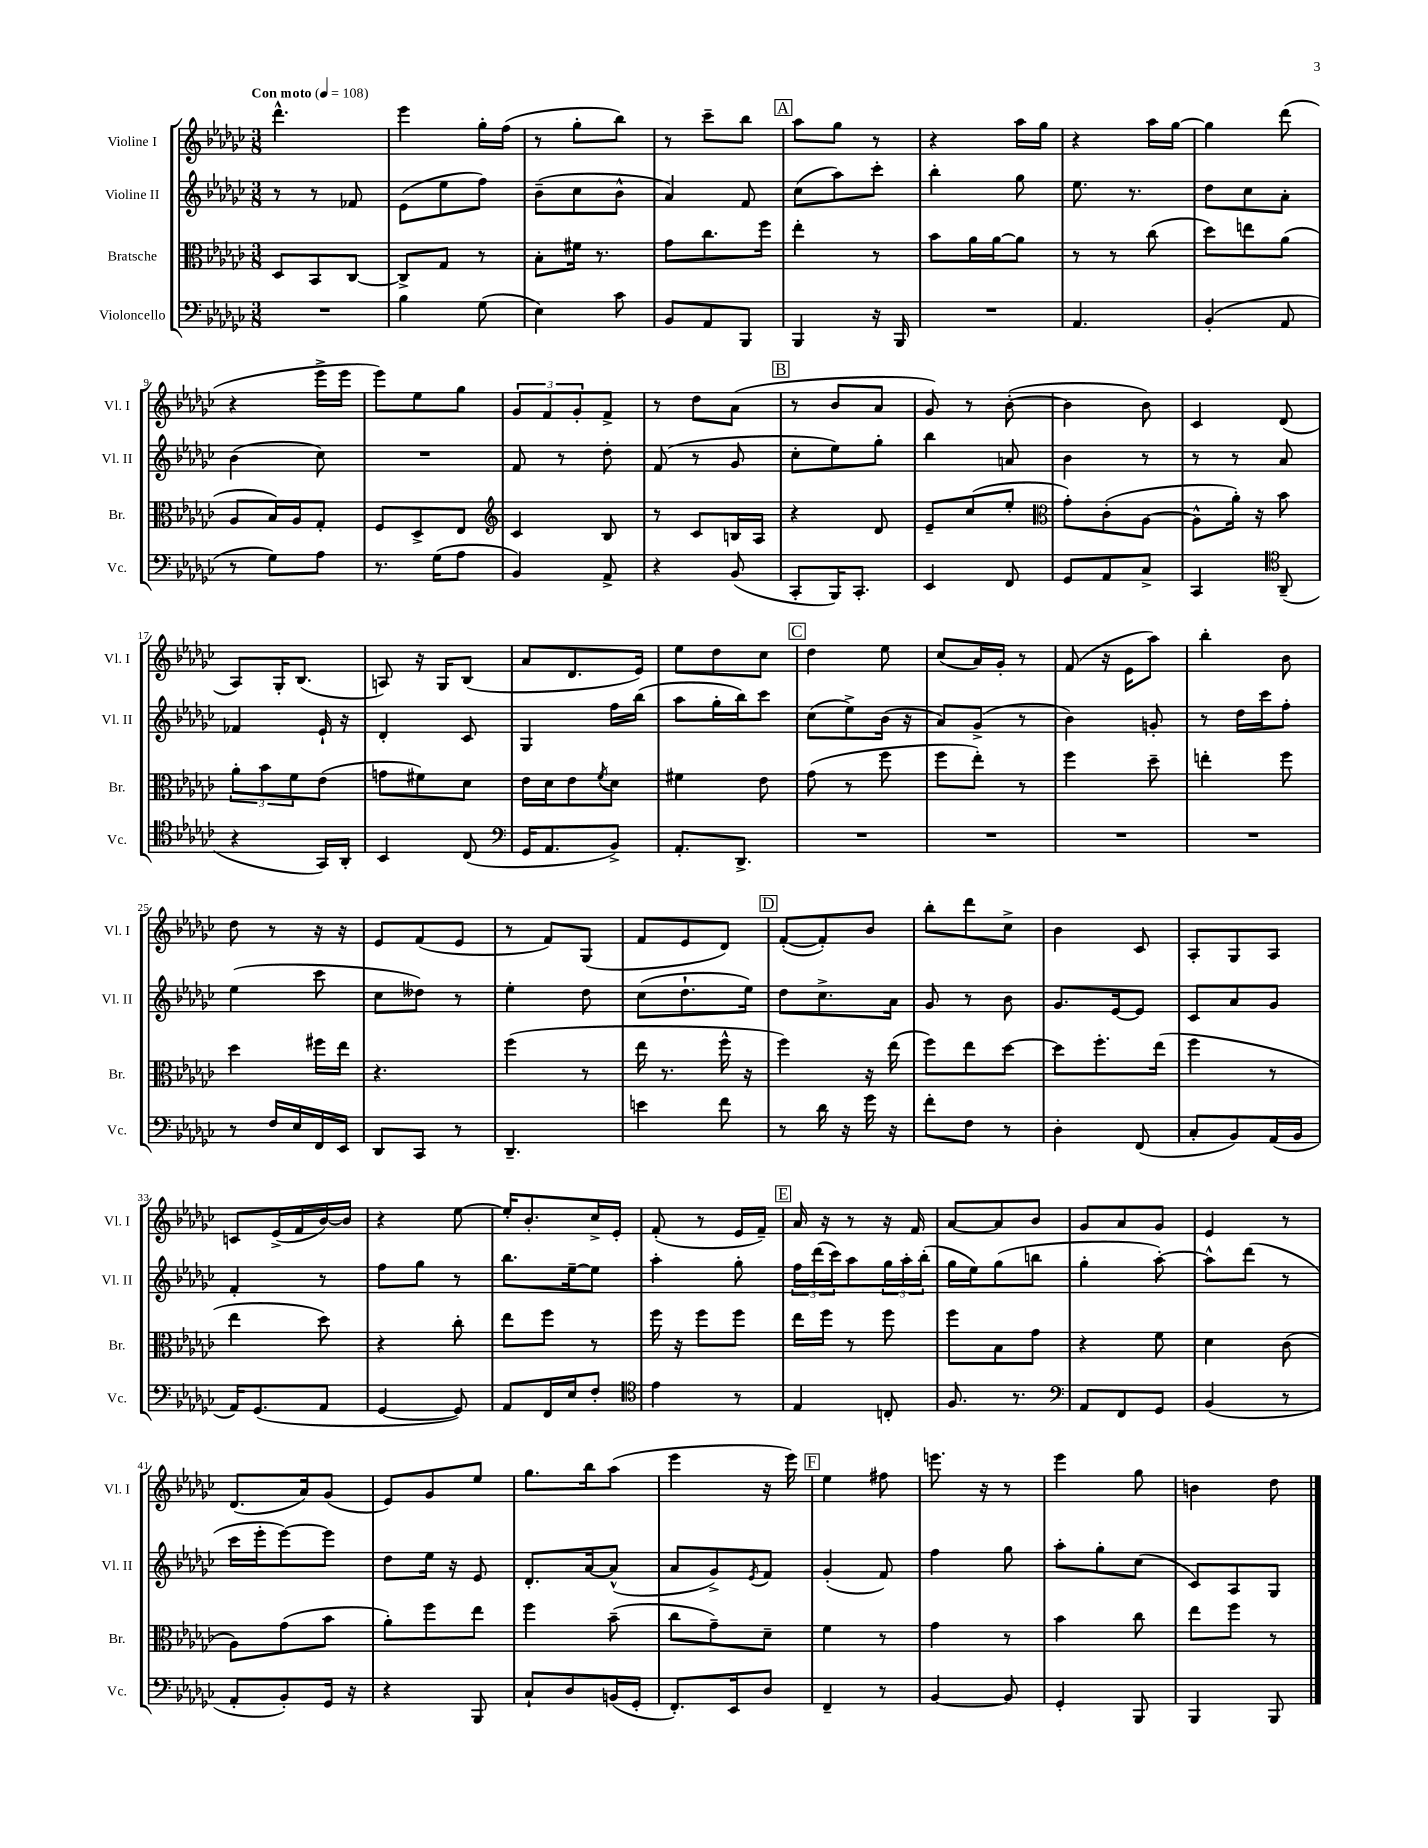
<<
\new StaffGroup <<
\new Staff = "s0" \with { instrumentName = "Violine I" shortInstrumentName = "Vl. I" } {
    \clef treble \key ges \major \numericTimeSignature \time 3/8 \tempo "Con moto" 4 = 108
    des'''4.-^ |
    ees'''4 ges''16-. f''16( |
    r8 ges''8-. bes''8) |
    r8 ces'''8-- bes''8 |
    \mark \markup { \box "A" } aes''8 ges''8 r8 |
    r4 aes''16 ges''16 |
    r4 aes''16 ges''16~ |
    ges''4 des'''8( |
    r4 ees'''16-> ees'''16 |
    ees'''8) ees''8 ges''8 |
    \tuplet 3/2 { ges'8 f'8 ges'8-. } f'8-> |
    r8 des''8 aes'8( |
    \mark \markup { \box "B" } r8 bes'8 aes'8 |
    ges'8) r8 bes'8~-.( |
    bes'4 bes'8) |
    ces'4 des'8( |
    aes8) ges16-. bes8.( |
    a8) r16 ges16 bes8( |
    aes'8 des'8. ees'16) |
    ees''8 des''8 ces''8 |
    \mark \markup { \box "C" } des''4 ees''8 |
    ces''8( aes'16) ges'16-. r8 |
    f'8( r16 ees'16 aes''8) |
    bes''4-. bes'8 |
    des''8 r8 r16 r16 |
    ees'8 f'8( ees'8 |
    r8 f'8) ges8( |
    f'8 ees'8 des'8) |
    \mark \markup { \box "D" } f'8~-.( f'8-.) bes'8 |
    bes''8-. des'''8 ces''8-> |
    bes'4 ces'8 |
    aes8-. ges8 aes8 |
    c'8 ees'16->( f'16 bes'16~) bes'16 |
    r4 ees''8~ |
    ees''16-. bes'8.-. ces''16-> ees'16-. |
    f'8-.( r8 ees'16 f'16--) |
    \mark \markup { \box "E" } aes'16 r16 r8 r16 f'16 |
    aes'8~ aes'8 bes'8 |
    ges'8 aes'8 ges'8 |
    ees'4 r8 |
    des'8.( aes'16) ges'8( |
    ees'8) ges'8 ees''8 |
    ges''8. bes''16 aes''8( |
    ees'''4 r16 ees'''16) |
    \mark \markup { \box "F" } ees''4 fis''8 |
    e'''8. r16 r8 |
    ees'''4 ges''8 |
    b'4 des''8 \bar "|." |
}
\new Staff = "s1" \with { instrumentName = "Violine II" shortInstrumentName = "Vl. II" } {
    \clef treble \key ges \major \numericTimeSignature \time 3/8
    r8 r8 fes'8 |
    ees'8( ees''8 f''8) |
    bes'8--( ces''8 bes'8-^ |
    aes'4) f'8 |
    \mark \markup { \box "A" } ces''8( aes''8) ces'''8-. |
    bes''4-. ges''8 |
    ees''8. r8. |
    des''8 ces''8 aes'8-. |
    bes'4( ces''8) |
    R4. |
    f'8 r8 des''8-. |
    f'8( r8 ges'8 |
    \mark \markup { \box "B" } ces''8-. ees''8) ges''8-. |
    bes''4 a'8 |
    bes'4 r8 |
    r8 r8 aes'8 |
    fes'4 ees'16-! r16 |
    des'4-. ces'8 |
    ges4 f''16 bes''16( |
    aes''8 ges''16-. bes''16) ces'''8 |
    \mark \markup { \box "C" } ces''8( ees''8->) bes'16( r16 |
    aes'8) ges'8->( r8 |
    bes'4) g'8-. |
    r8 des''16 ces'''16 f''8-. |
    ees''4( ces'''8 |
    ces''8 deses''8) r8 |
    ees''4-. des''8 |
    ces''8( des''8.-! ees''16) |
    \mark \markup { \box "D" } des''8 ces''8.-> aes'16 |
    ges'8 r8 bes'8 |
    ges'8. ees'16~ ees'8 |
    ces'8 aes'8 ges'8 |
    f'4-. r8 |
    f''8 ges''8 r8 |
    bes''8. ees''16~-- ees''8 |
    aes''4-. ges''8-. |
    \mark \markup { \box "E" } \tuplet 3/2 { f''16 des'''16( ces'''16) } aes''8 \tuplet 3/2 { ges''16 aes''16-. bes''16-.( } |
    ges''16 ees''16) ges''8( b''8 |
    ges''4-. aes''8~-.) |
    aes''8-^ des'''8( r8 |
    ces'''16 ees'''16-. ees'''8~) ees'''8 |
    des''8 ees''16 r16 ees'8 |
    des'8.-. aes'16~ aes'8-^( |
    aes'8 ges'8->) \acciaccatura { ees'8 } f'8 |
    \mark \markup { \box "F" } ges'4-.( f'8) |
    f''4 ges''8 |
    aes''8-. ges''8-. ces''8( |
    ces'8) aes8 ges8 \bar "|." |
}
\new Staff = "s2" \with { instrumentName = "Bratsche" shortInstrumentName = "Br." } {
    \clef alto \key ges \major \numericTimeSignature \time 3/8
    des8 bes,8 ces8~ |
    ces8-> ges8 r8 |
    bes8-. fis'16 r8. |
    ges'8 ces''8. f''16 |
    \mark \markup { \box "A" } ees''4-. r8 |
    bes'8 aes'16 aes'16~ aes'8 |
    r8 r8 ces''8( |
    des''8) e''8 aes'8( |
    aes8 bes16) aes16 ges8-. |
    f8 des8-> ees8 |
    \clef treble ces'4 bes8 |
    r8 ces'8 b16 aes16 |
    \mark \markup { \box "B" } r4 des'8 |
    ees'8-- ces''8( ees''8-. |
    \clef alto ges'8-.) ces'8-.( aes8~ |
    aes8-^ aes'16-.) r16 bes'8 |
    \tuplet 3/2 { aes'8-. bes'8 f'8 } ees'8( |
    g'8 fis'8) des'8 |
    ees'16 des'16 ees'8 \acciaccatura { f'8 } des'8 |
    fis'4 ees'8 |
    \mark \markup { \box "C" } ges'8( r8 f''8 |
    f''8 ees''8-.) r8 |
    f''4 des''8-- |
    e''4-. f''8 |
    des''4 fis''16 ees''16 |
    r4. |
    f''4( r8 |
    ees''16 r8. f''16-^ r16 |
    \mark \markup { \box "D" } f''4) r16 ees''16( |
    f''8) ees''8 des''8~ |
    des''8 f''8.-. ees''16( |
    f''4 r8 |
    ees''4 des''8) |
    r4 ces''8-. |
    ees''8 f''8 r8 |
    f''16 r16 f''8 f''8 |
    \mark \markup { \box "E" } ees''16 f''16 r8 f''8 |
    f''8 bes8 ges'8 |
    r4 f'8 |
    des'4 ces'8( |
    aes8) ges'8( bes'8 |
    aes'8-.) f''8 ees''8 |
    f''4 bes'8--( |
    ces''8 ges'8--) des'8-- |
    \mark \markup { \box "F" } f'4 r8 |
    ges'4 r8 |
    bes'4 ces''8 |
    ees''8 f''8 r8 \bar "|." |
}
\new Staff = "s3" \with { instrumentName = "Violoncello" shortInstrumentName = "Vc." } {
    \clef bass \key ges \major \numericTimeSignature \time 3/8
    R4. |
    bes4 ges8( |
    ees4) ces'8 |
    bes,8 aes,8 bes,,8 |
    \mark \markup { \box "A" } bes,,4 r16 bes,,16 |
    R4. |
    aes,4. |
    bes,4-.( aes,8 |
    r8 ges8) aes8 |
    r8. ges16( aes8 |
    bes,4) aes,8-> |
    r4 bes,8( |
    \mark \markup { \box "B" } ces,8-. bes,,16) ces,8.-. |
    ees,4 f,8 |
    ges,8 aes,8 ces8-> |
    ces,4 \clef tenor aes,8--( |
    r4 ges,16) aes,16-. |
    bes,4 ces8( |
    \clef bass ges,16 aes,8. bes,8->) |
    aes,8.-. des,8.-> |
    \mark \markup { \box "C" } R4. |
    R4. |
    R4. |
    R4. |
    r8 f16 ees16 f,16 ees,16 |
    des,8 ces,8 r8 |
    des,4.-- |
    e'4 f'8 |
    \mark \markup { \box "D" } r8 des'16 r16 ges'16 r16 |
    f'8-. f8 r8 |
    des4-. f,8( |
    ces8-. bes,8) aes,16( bes,16 |
    aes,16) ges,8.( aes,8 |
    ges,4~ ges,8) |
    aes,8 f,16 ees16 f8-. |
    \clef tenor ees'4 r8 |
    \mark \markup { \box "E" } ees4 c8-. |
    f8. r8. |
    \clef bass aes,8 f,8 ges,8 |
    bes,4( r8 |
    aes,8-. bes,8-.) ges,16 r16 |
    r4 bes,,8 |
    ces8-! des8 b,16( ges,16-. |
    f,8.-.) ees,16 des8 |
    \mark \markup { \box "F" } f,4-- r8 |
    bes,4~ bes,8 |
    ges,4-. bes,,8 |
    bes,,4 bes,,8 \bar "|." |
}
>>
>>
